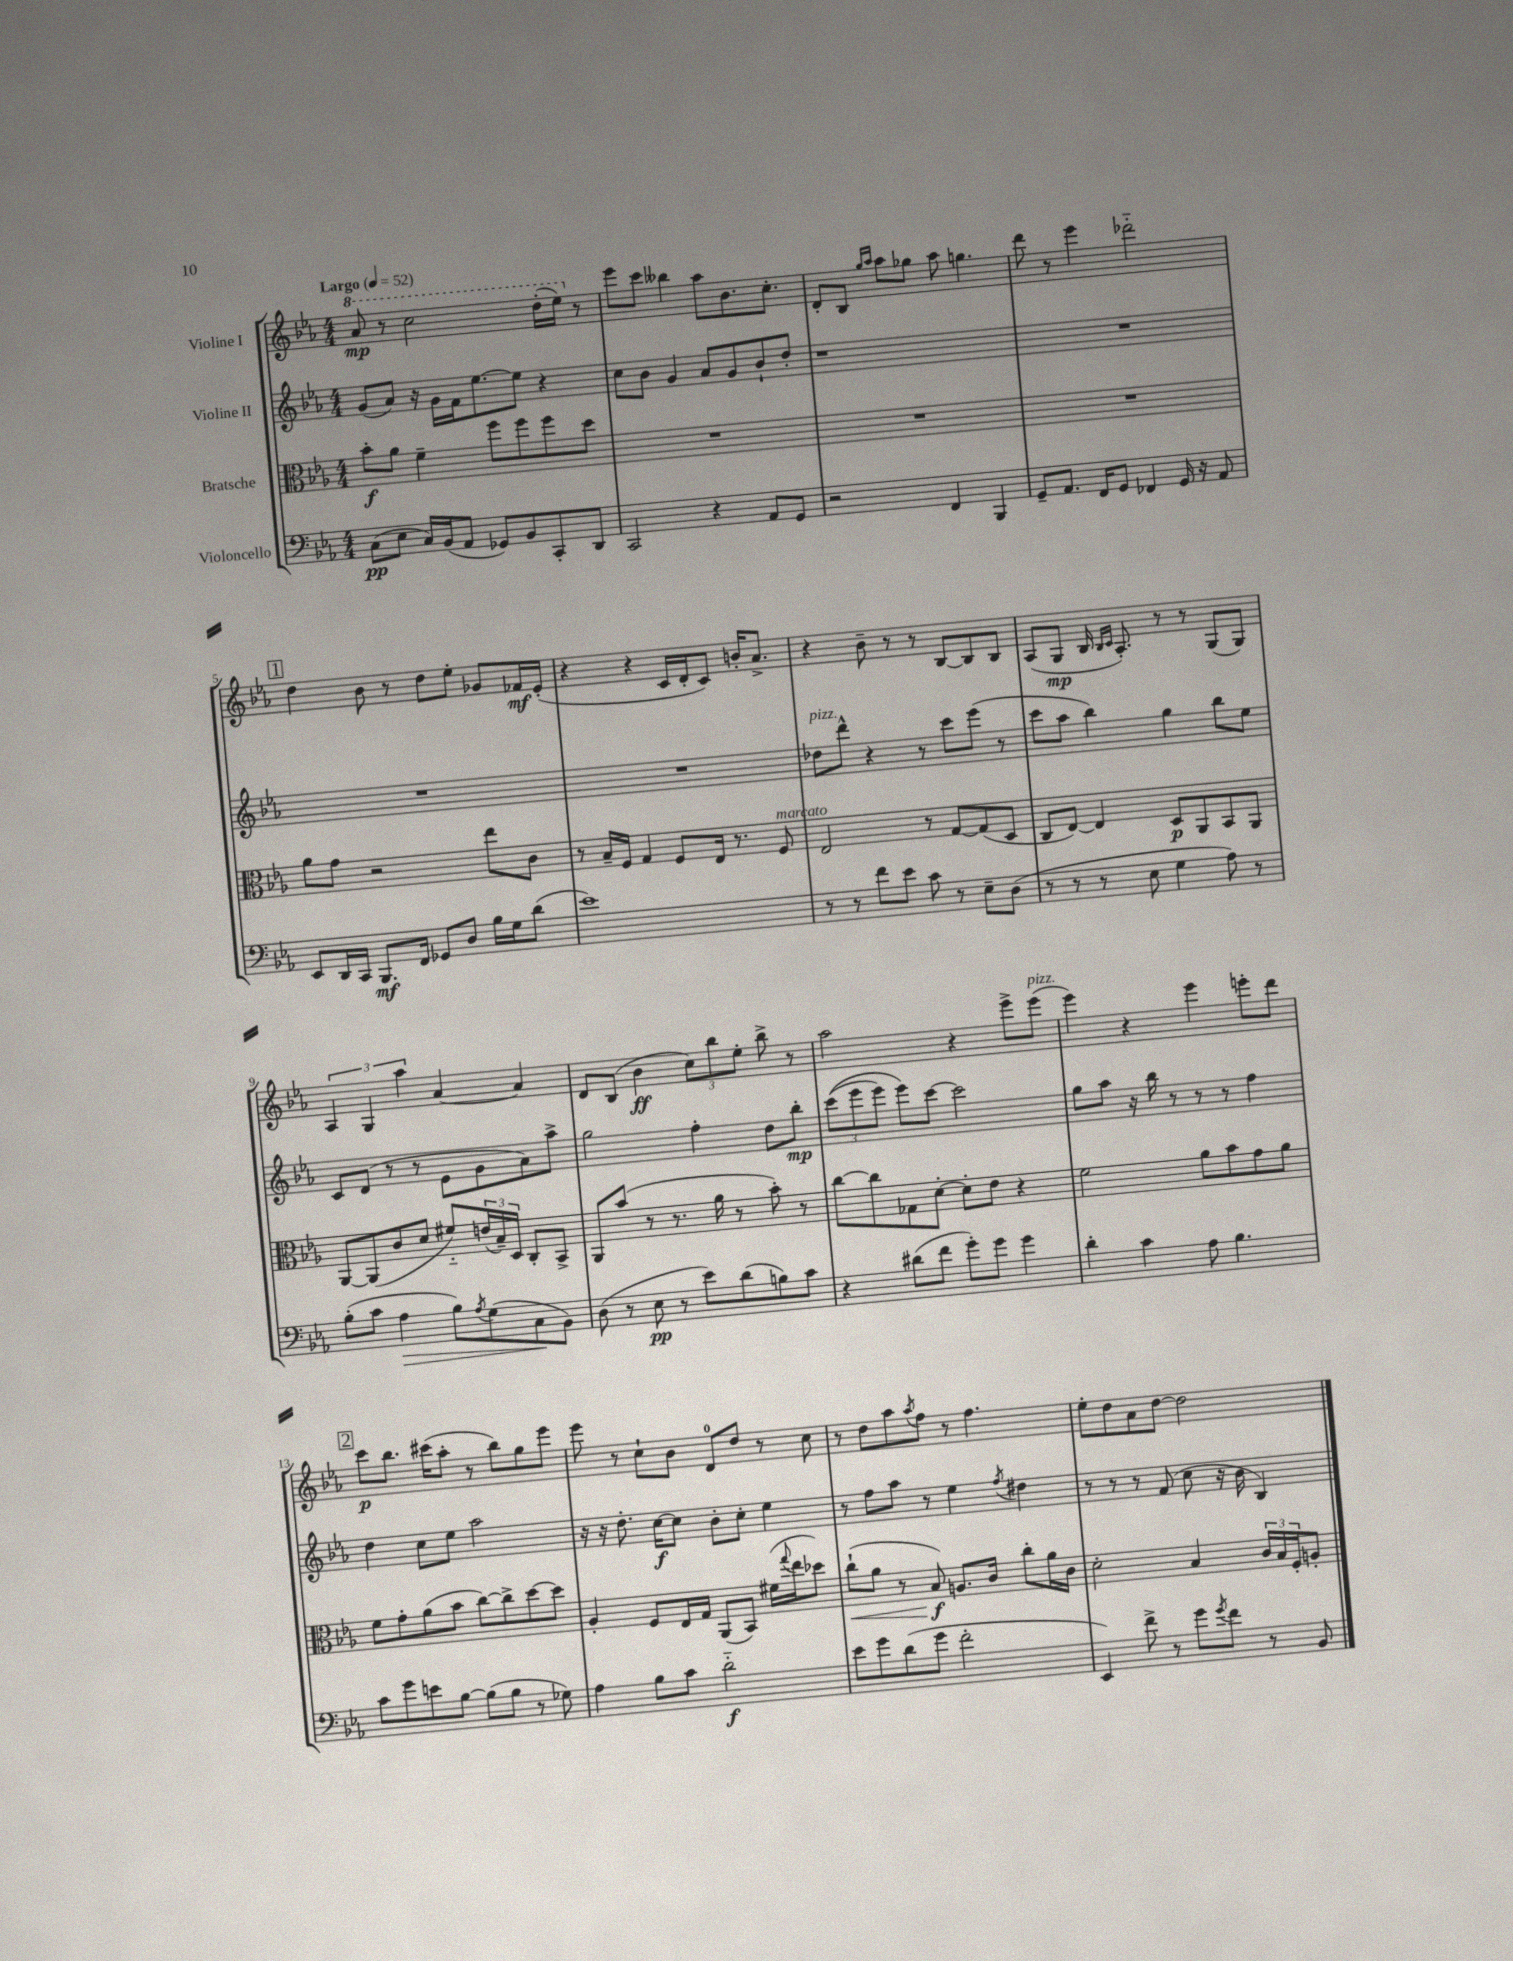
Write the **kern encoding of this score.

**kern	**kern	**kern	**kern
*staff4	*staff3	*staff2	*staff1
*clefF4	*clefC3	*clefG2	*clefG2
*k[b-e-a-]	*k[b-e-a-]	*k[b-e-a-]	*k[b-e-a-]
*M4/4	*M4/4	*M4/4	*M4/4
*MM52	*MM52	*MM52	*MM52
(8C\L	8b-'\L	(8g/L	8aa-/
8E-\J	8a-\J	8a-/J)	8r
16C/LL)	4f~\	16r	2ccc\
(16BB-/J	.	16g\LL	.
8AA-/J	.	16f\J	.
.	.	[8.ee-\	.
8GG-/L)	8ff\L	.	.
8BB-/	8ff\	8ee-\]J	.
8CC'/	8ff\	4r	(16ddd'\LL
.	.	.	16eee-\JJ)
8DD/J	8dd\J	.	8r
=	=	=	=
2CC/	1r	8cc\L	8eee-\L
.	.	8b-\J	8ccc\J
.	.	4g/	4bb--\
4r	.	8a-/L	8aa-\L
.	.	8g/	8.b-\
8AA-/L	.	8b-`/	.
.	.	.	8.cc'\J
8GG/J	.	8dd'/J	.
=	=	=	=
2r	1r	1r	8d'/L
.	.	.	8B-/J
.	.	.	16qqgg/LL
.	.	.	16qqaa-/JJ
.	.	.	8aa-\L
.	.	.	8gg-\J
4FF/	.	.	8aa-\
.	.	.	4.gg\
4BBB-/	.	.	.
=	=	=	=
8GG~/L	1r	1r	8ddd\
8.AA-/J	.	.	8r
.	.	.	4eee-\
16FF/LK	.	.	.
8GG/J	.	.	.
4FF-/	.	.	2ddd-'~\
16GG/	.	.	.
16r	.	.	.
8AA-/	.	.	.
=	=	=	=
8EE-/L	8a-\L	1r	4dd\
16DD/L	8g\J	.	.
16CC/JJ	.	.	.
8.BBB-/L	2r	.	8b-\
.	.	.	8r
16FF/Jk	.	.	.
8GG-/L	.	.	8dd\L
8D/J	.	.	8ee-'\J
16B-\LL	8ee-\L	.	8g-/L
16G\J	.	.	.
(8d\J	8c\J	.	16f-/L
.	.	.	(16e-'/JJ
=	=	=	=
1e-)	8r	1r	4r
.	16B-~/LL	.	.
.	16F/JJ	.	.
.	4G/	.	4r
.	8F/L	.	16c/LL
.	.	.	16d'/J
.	16E-/Jk	.	8c/J)
.	8.r	.	.
.	.	.	16b'/LK
.	.	.	8.a-^/J
.	8F/	.	.
=	=	=	=
8r	2E-/	8dd-\L	4r
8r	.	8ddd^^\J	.
8f\L	.	4r	8b-~\
8e-\J	.	.	8r
8c\	8r	8r	8r
8r	[8G/L	8ccc\L	[8B-/L
8E-~\L	(8G/]	(8eee-\J	8B-/]
(8D\J	8D/J	8r	8B-/J
=	=	=	=
8r	8C/L	8ccc\L	(8A-/L
8r	[8E-/J)	8aa-\J	8G/J
8r	4E-/]	4bb-\)	16B-/
.	.	.	16qqB-/LL
.	.	.	16qqc/JJ
.	.	.	8.A-'/)
8E-\	.	.	.
4G\	8D/L	4gg\	8r
.	8AA-/	.	8r
8A-\)	8BB-/	8bb-\L	(8G/L
8r	8AA-/J	8ee-\J	8G/J)
=	=	=	=
(8B-'\L	[8AA-/L	8c/L	6A-/
8c\J	(8AA-/]	(8d/J	.
.	.	.	6G/
4A-\	8c/	8r	.
.	.	.	6aa-\
.	8d/J	8r	.
8B-\L)	8f#'~/L)	8e-\L	[4a-/
8qA-/	.	.	.
(8G\	(24e/L	8g\	.
.	24B-~/)	.	.
.	24D/JJ	.	.
8C\	8C'/L	8a-\)	4a-/]
8BB-\J)	8BB-^/J	8aa-^\J	.
=	=	=	=
(8D\	8AA-/L	2gg\	8d/L
8r	(8b-/J	.	(8B-/J
8E-\	8r	.	4b-\
8r	8.r	.	.
8e-\L)	.	4ff'\	12cc\L)
.	16a-\	.	.
.	.	.	12bb-\
(8d\	8r	.	.
.	.	.	12ee-'\J
8B\)	8b-'\)	8dd\L	8bb-^\
8c\J	8r	8bb-'\J	8r
=	=	=	=
4r	[8cc\L	&((12ccc\L	2aa-\
.	.	12eee-\	.
.	8cc\]	.	.
.	.	12eee-\J)	.
(8d#\L	8G-\	8eee-\L&)	.
8f\J	[8d'\J	[8ccc\J	.
8g'\L)	8d'\]L	2ccc\]	4r
8g\J	8e-\J	.	.
4g\	4r	.	8eee-^\L
.	.	.	(8eee-\J
=	=	=	=
4d'\	2f\	8gg\L	4eee-\)
.	.	8aa-\J	.
4c\	.	16r	4r
.	.	16bb-\	.
.	.	8r	.
8A-\	8a-\L	8r	4eee-\
4.B-\	8b-\	8r	.
.	8g\	4ff\	8eee'\L
.	8a-\J	.	8ddd\J
=	=	=	=
8c\L	8f\L	4dd\	8ccc\L
8g\	8g'\	.	8.bb-\J
8e\	(8a-\	8cc\L	.
.	.	.	(16ccc#\LK
[8B-\J	8b-\J	8ee-\J	8aa-'\J
(8B-\]L	[8cc\L)	2aa-\	8r
8B-\J	8cc^\]	.	8bb-\L)
8r	[8dd\	.	8gg\
8G-\)	8dd\]J	.	8eee-\J
=	=	=	=
4A-\	4A-'/	16r	8eee-\
.	.	16r	.
.	.	8.dd'\	8r
8B-\L	8F/L	.	8cc`\L
.	.	[16cc\LK	.
8c\J	16E-/L	8cc\]J	8b-\J
.	16G/JJ	.	.
2d'~\	(8AA-/L	8b-'\L	8d/L
.	8BB-/J)	8cc'\J	8dd/J
.	(16f#\LL	4ee-\	8r
.	8qqgg/	.	.
.	16ee-\J	.	.
.	8dd-\J)	.	8cc\
=	=	=	=
8e-\L	(8cc`\L	8r	8r
8g\	8a-\J	8ff\L	8dd\L
(8d\	8r	8aa-\J	8aa-\
.	.	.	8qaa-/
8g\J	8B-/)	8r	8ff\J
2f'\	8.A/L	4ee-\	8r
.	.	.	4.ff\
.	16c/Jk	.	.
.	.	8qff/	.
.	8cc'\L	4dd#\	.
.	16a-\L	.	.
.	16c\JJ	.	.
=	=	=	=
4EE-/)	2d'\	8r	8ee-'\L
.	.	8r	8dd\
8f^\	.	8r	8a-\
8r	.	(8f/	[8dd\J
8g\L	4B-/	8cc\	2dd\]
8qg/	.	.	.
8f\J	.	16r	.
.	.	16b-\	.
8r	24c/LL	4B-/)	.
.	24B-/	.	.
.	24F'/J	.	.
8BB-/	8A'/J	.	.
==	==	==	==
*-	*-	*-	*-
